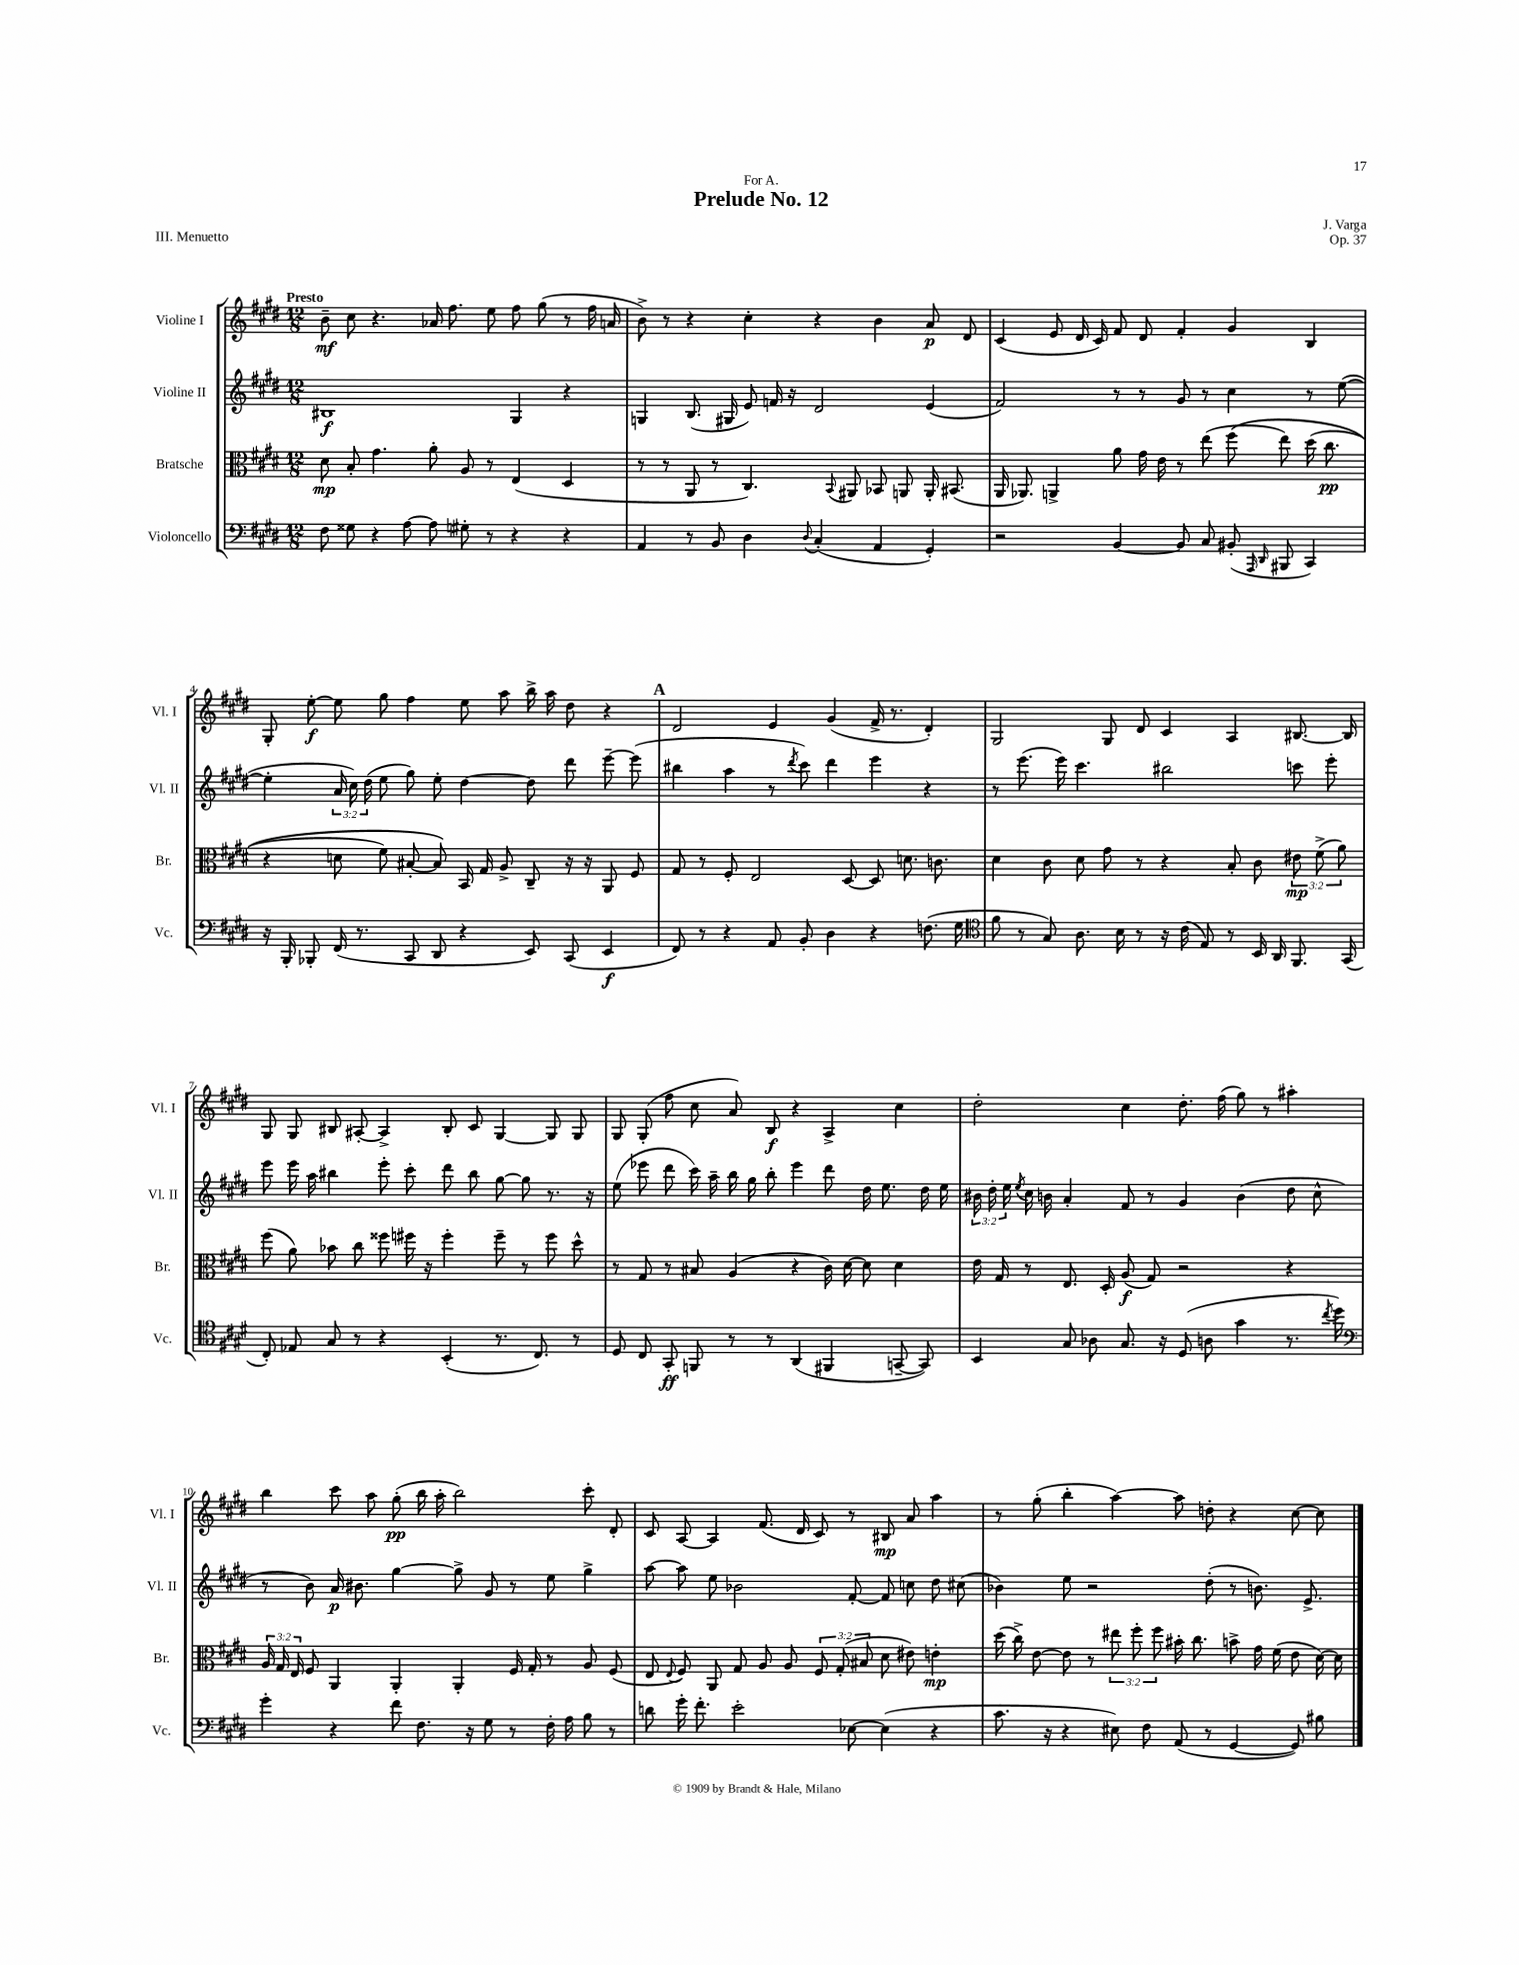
\header { title = "Prelude No. 12" composer = "J. Varga" dedication = "For A." opus = "Op. 37" piece = "III. Menuetto" }
<<
\new StaffGroup <<
\new Staff = "s0" \with { instrumentName = "Violine I" shortInstrumentName = "Vl. I" } {
    \clef treble \key e \major \numericTimeSignature \time 12/8 \tempo "Presto"
    \autoBeamOff b'8--\mf cis''8 r4. aes'16 fis''8. e''8 fis''8 gis''8( r8 fis''16 a'16 |
    b'8->) r8 r4 cis''4-. r4 b'4 a'8\p dis'8 |
    cis'4( e'8 dis'16 cis'16) fis'8 dis'8 fis'4-. gis'4 b4 |
    gis8-. e''8~-.\f e''8 gis''8 fis''4 e''8 a''8 b''16-> a''16 dis''8 r4 |
    \mark \markup { \bold "A" } dis'2 e'4 gis'4( fis'16-> r8. dis'4-.) |
    gis2 gis8 dis'8 cis'4 a4 bis8.~ bis16 |
    gis8 gis8 bis8 ais8~-. ais4-> bis8-. cis'8 gis4~ gis8 gis8 |
    gis8 gis8-.( fis''8 cis''8 a'8) b8\f r4 a4-> cis''4 |
    dis''2-. cis''4 dis''8.-. fis''16( gis''8) r8 ais''4-. |
    b''4 cis'''8 a''8 gis''8-.\pp( b''16 a''16-. b''2) cis'''8-. dis'8-. |
    cis'8 a8~ a4 fis'8.( dis'16 cis'8) r8 bis8\mp a'8 a''4 |
    r8 gis''8-.( b''4-. a''4~) a''8 d''8-. r4 cis''8~ cis''8 \bar "|." |
}
\new Staff = "s1" \with { instrumentName = "Violine II" shortInstrumentName = "Vl. II" } {
    \clef treble \key e \major \numericTimeSignature \time 12/8 \override Staff.TupletNumber.text = #tuplet-number::calc-fraction-text
    \autoBeamOff bis1\f gis4 r4 |
    g4 b8.( gis16 e'8) f'16 r16 dis'2 e'4( |
    fis'2) r8 r8 gis'8 r8 cis''4 r8 e''8~( |
    e''4-. \tuplet 3/2 { a'16 cis''16) dis''16( } e''8 gis''8) e''8-. dis''4~ dis''8 dis'''8 e'''8~-- e'''8( |
    \mark \markup { \bold "A" } bis''4 a''4 r8 \acciaccatura { dis'''8 } cis'''8) dis'''4 e'''4 r4 |
    r8 e'''8.( e'''16) cis'''4. bis''2 c'''8 e'''8-. |
    e'''8 e'''16 a''16 bis''4 e'''8-. cis'''8-. dis'''8 bis''8 gis''8~ gis''8 r8. r16 |
    e''8( ees'''8 dis'''8 cis'''16) a''16-- b''16 gis''16 b''8-. ees'''4 dis'''8 dis''16 e''8. dis''16 e''16 |
    \tuplet 3/2 { bis'16 dis''16-. e''16 } \acciaccatura { e''8 } cis''16 b'16 a'4-. fis'8 r8 gis'4 b'4( dis''8 cis''8-^ |
    r8 b'8) a'16\p bis'8. gis''4~ gis''8-> gis'8 r8 e''8 gis''4-> |
    a''8~ a''8 e''8 bes'2 fis'8~-. fis'8 c''8 dis''8 cis''8( |
    bes'4) e''8 r2 dis''8-.( r8 b'8.) e'8.-> \bar "|." |
}
\new Staff = "s2" \with { instrumentName = "Bratsche" shortInstrumentName = "Br." } {
    \clef alto \key e \major \numericTimeSignature \time 12/8 \override Staff.TupletNumber.text = #tuplet-number::calc-fraction-text
    \autoBeamOff dis'8\mp b8-. gis'4. a'8-. a8 r8 e4( dis4 |
    r8 r8 a,8 r8 cis4.) \appoggiatura { b,8 } ais,8 bes,8 a,8 a,16-. bis,8.( |
    a,16 aes,8.) a,4-> a'8 gis'16 e'16 r8 e''8( fis''8\( e''8) dis''16( cis''8.\pp |
    r4 d'8 fis'8) bis8~-. bis8\) b,16 gis16 a8-> cis8-- r16 r16 a,8 fis8 |
    \mark \markup { \bold "A" } gis8 r8 fis8-. e2 dis8~ dis8 d'8. c'8. |
    dis'4 cis'8 dis'8 gis'8 r8 r4 b8-. cis'8 \tuplet 3/2 { eis'8\mp fis'8->( a'8) } |
    fis''8( a'8) bes'8 cis''8 fisis''8 fis''16 r16 fis''4-. fis''8-- r8 fis''8 dis''8-^ |
    r8 gis8 r8 bis8 a4( r4 cis'16) dis'16~ dis'8 dis'4 |
    e'16 gis16 r8 e8. dis16-. a8\f( gis8) r2 r4 |
    \tuplet 3/2 { a16 gis16 e16 } fis8 a,4 a,4-. a,4-. fis16 gis16-. r8 a8 fis8( |
    e8 \appoggiatura { e8 } fis8) a,8 gis8 a8 a8 \tuplet 3/2 { fis8 gis8-.( bis8 } dis'8 eis'8) e'4-.\mp |
    dis''16( cis''16->) e'8~ e'8 r8 \tuplet 3/2 { eis''8 fis''8-. fis''8 } bis'16-. cis''8. b'8-> gis'16 fis'16( e'8 dis'16~) dis'16 \bar "|." |
}
\new Staff = "s3" \with { instrumentName = "Violoncello" shortInstrumentName = "Vc." } {
    \clef bass \key e \major \numericTimeSignature \time 12/8
    \autoBeamOff fis8 gisis8 r4 a8~ a8 gis8-. r8 r4 r4 |
    a,4 r8 b,8 dis4 \appoggiatura { dis8 } cis4-.( a,4 gis,4-.) |
    r2 b,4~ b,8 cis8 bis,8-.( \grace { a,,16 dis,16 } bis,,8 cis,4) |
    r16 b,,16-. bes,,8-. fis,16( r8. cis,8 dis,8 r4 e,8) cis,8( e,4\f |
    \mark \markup { \bold "A" } fis,8) r8 r4 a,8 b,8-. dis4 r4 f8.( gis16 |
    \clef tenor fis'8 r8 gis8) a8. b16 r8 r16 cis'16( e8) r8 b,16 a,16 fis,8. gis,16( |
    cis8-.) ees8 gis8 r8 r4 b,4-.( r8. cis8.) r8 |
    dis8 cis8 gis,8-.\ff f,8 r8 r8 a,4( fis,4 g,8~-- g,8) |
    b,4 gis8 aes8 gis8. r16 dis8( a8 gis'4 r8. \acciaccatura { cis''8 } dis''16) |
    \clef bass gis'4-. r4 fis'8 fis8. r16 gis8 r8 fis16-. a16 b8 r8 |
    d'8 gis'16-. fis'8.-. e'2-. ees8~ ees4( r4 |
    cis'8. r16 r4 eis8) fis8 a,8( r8 gis,4~ gis,8) bis8 \bar "|." |
}
>>
>>
